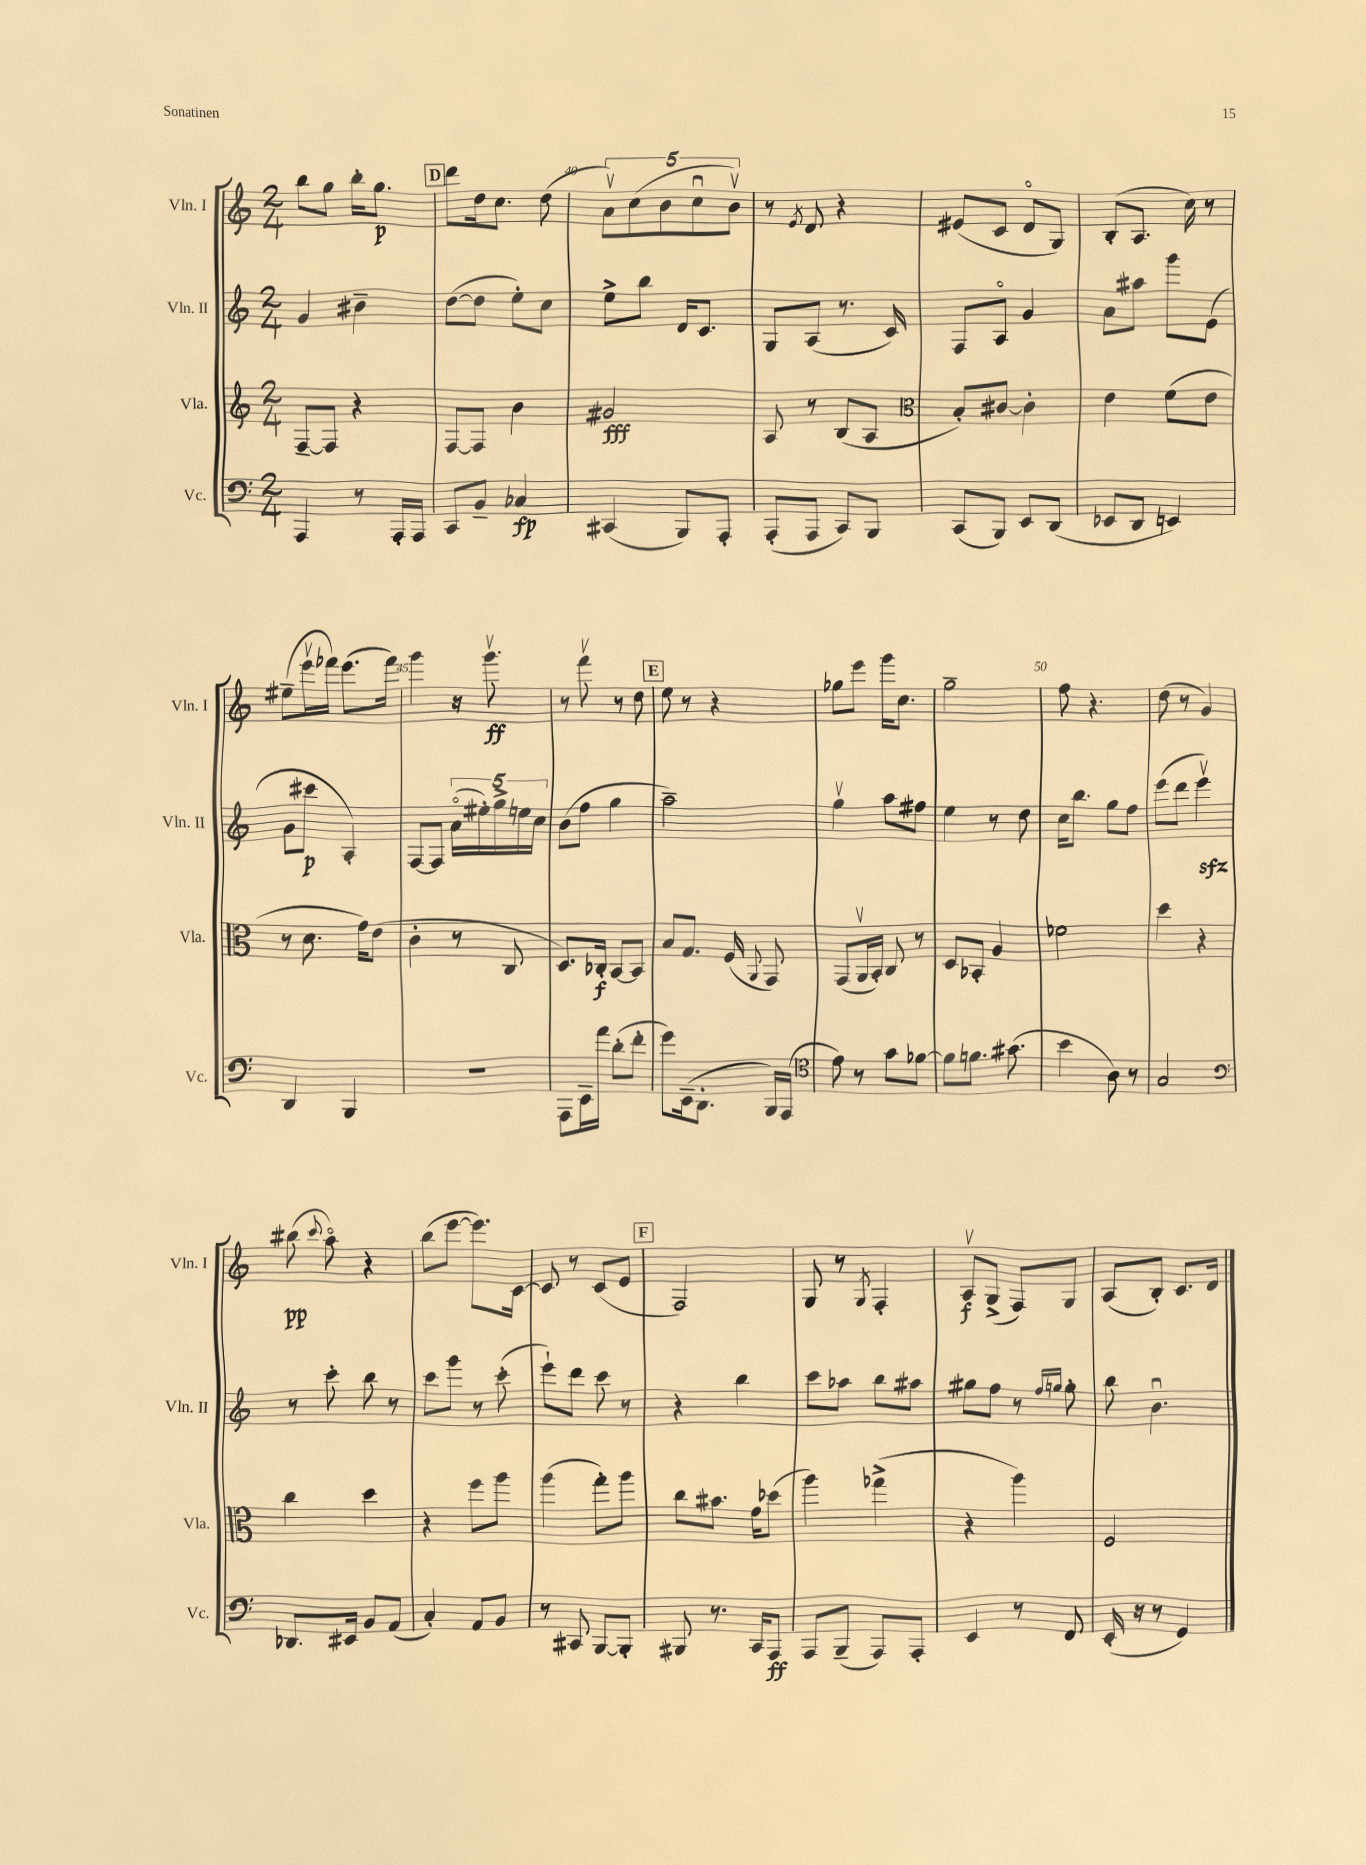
<<
\new StaffGroup <<
\new Staff = "s0" \with { instrumentName = "Vln. I" shortInstrumentName = "Vln. I" } {
    \clef treble \key c \major \numericTimeSignature \time 2/4
    \autoBeamOff b''8[ g''8] b''16[-. g''8.]\p |
    \mark \markup { \box "D" } d'''8[ d''16 c''8.] d''8( |
    \tuplet 5/4 { a'8[\upbow) c''8( b'8 c''8\downbow b'8]\upbow) } |
    r8 \acciaccatura { e'8 } d'8 r4 |
    eis'8[( c'8] d'8[\flageolet g8]) |
    b8[-.( a8.] c''16) r8 |
    eis''8[--( e'''16\upbow fes'''16]) e'''8.[( fes'''16]) |
    g'''4 r16 g'''8.\upbow\ff |
    r8 f'''8\upbow r8 d''8 |
    \mark \markup { \box "E" } e''8 r8 r4 |
    ges''8[ e'''8] g'''16[ c''8.] |
    g''2-- |
    f''8 r4. |
    d''8( r8 g'4) |
    bis''8\pp( \appoggiatura { c'''8 } a''8\flageolet) r4 |
    b''8[( e'''8]~ e'''8.[) c'16]~ |
    c'8 r8 c'8[( e'8] |
    \mark \markup { \box "F" } f2) |
    g8 r8 \acciaccatura { g8 } f4-. |
    a8[\upbow\f g8]->( f8[) g8] |
    a8[( b8]-.) c'8.[ d'16] \bar "|." |
}
\new Staff = "s1" \with { instrumentName = "Vln. II" shortInstrumentName = "Vln. II" } {
    \clef treble \key c \major \numericTimeSignature \time 2/4
    \autoBeamOff g'4 bis'4-- |
    \mark \markup { \box "D" } d''8[~( d''8] e''8[-.) c''8] |
    e''8[-> b''8] d'16[ c'8.] |
    g8[ a8]( r8. c'16) |
    f8[ a8]\flageolet g'4 |
    a'8[ ais''8] g'''8[ e'8]( |
    g'8[ cis'''8]\p a4-.) |
    f8[~ f8] \tuplet 5/4 { a'16[\flageolet( eis''16-.) g''16-> e''16 c''16] } |
    b'8[( f''8] g''4 |
    \mark \markup { \box "E" } a''2--) |
    g''4\upbow a''8[ fis''8] |
    e''4 r8 d''8 |
    c''16[ b''8.] g''8[ f''8] |
    e'''8[( d'''8] e'''4\upbow\sfz) |
    r8 c'''8-. b''8 r8 |
    c'''8[ g'''8] r8 c'''8-.( |
    e'''8[-!) d'''8] c'''8 r8 |
    \mark \markup { \box "F" } r4 b''4 |
    c'''8[ aes''8] b''8[ ais''8] |
    gis''8[ f''8] r8 \grace { f''16[ g''16] } g''8-. |
    b''8 b'4.\downbow \bar "|." |
}
\new Staff = "s2" \with { instrumentName = "Vla." shortInstrumentName = "Vla." } {
    \clef treble \key c \major \numericTimeSignature \time 2/4
    \autoBeamOff f8[~-- f8] r4 |
    \mark \markup { \box "D" } f8[~ f8] b'4 |
    gis'2\fff |
    a8 r8 b8[( a8] |
    \clef alto b8[-.) cis'8]~ cis'4-. |
    e'4 f'8[( e'8] |
    r8 d'8. g'16[) e'8]( |
    c'4-. r8 c8 |
    d8.[) ces16]-.\f b,8[~ b,8] |
    \mark \markup { \box "E" } b8[ g8.] f16( \appoggiatura { a,8 } g,8) |
    g,8[( a,16\upbow b,16]-.) c8 r8 |
    d8[ bes,8]-. a4 |
    fes'2 |
    d''4 r4 |
    c''4 d''4 |
    r4 f''8[ a''8] |
    a''4( g''8[-.) a''8] |
    \mark \markup { \box "F" } c''8[ bis'8.] g'16[ des''8]( |
    a''4) ges''4->( |
    r4 a''4) |
    f2 \bar "|." |
}
\new Staff = "s3" \with { instrumentName = "Vc." shortInstrumentName = "Vc." } {
    \clef bass \key c \major \numericTimeSignature \time 2/4
    \autoBeamOff a,,4 r8 a,,16[-. a,,16] |
    \mark \markup { \box "D" } c,8[ b,8]-- ces4\fp |
    cis,4( b,,8[) a,,8]-. |
    a,,8[-.( a,,8] c,8[) b,,8] |
    c,8[( b,,8]) e,8[ d,8]( |
    ees,8[ d,8] e,4) |
    d,4 b,,4 |
    r2 |
    a,,8[ e,16-- a'16] d'8[-.( f'8]-. |
    \mark \markup { \box "E" } g'8[) e,16--( d,8.]-. b,,16[) a,,16]( |
    \clef tenor e'8) r8 g'8[ fes'8]~ |
    fes'8[ f'8.] gis'8.( |
    b'4 a8) r8 |
    g2 |
    \clef bass des,8.[ eis,16] b,8[ a,8]( |
    c4-.) a,8[ b,8] |
    r8 cis,8 b,,8[~ b,,8]-. |
    \mark \markup { \box "F" } bis,,8 r8. c,16[ a,,8]\ff |
    a,,8[ b,,8]--( a,,8[) a,,8]-. |
    e,4 r8 f,8 |
    e,16-.( r16 r8 g,4) \bar "|." |
}
>>
>>
\layout { \context { \Score currentBarNumber = #38 \override BarNumber.break-visibility = ##(#f #t #t) barNumberVisibility = #(every-nth-bar-number-visible 5) } }
